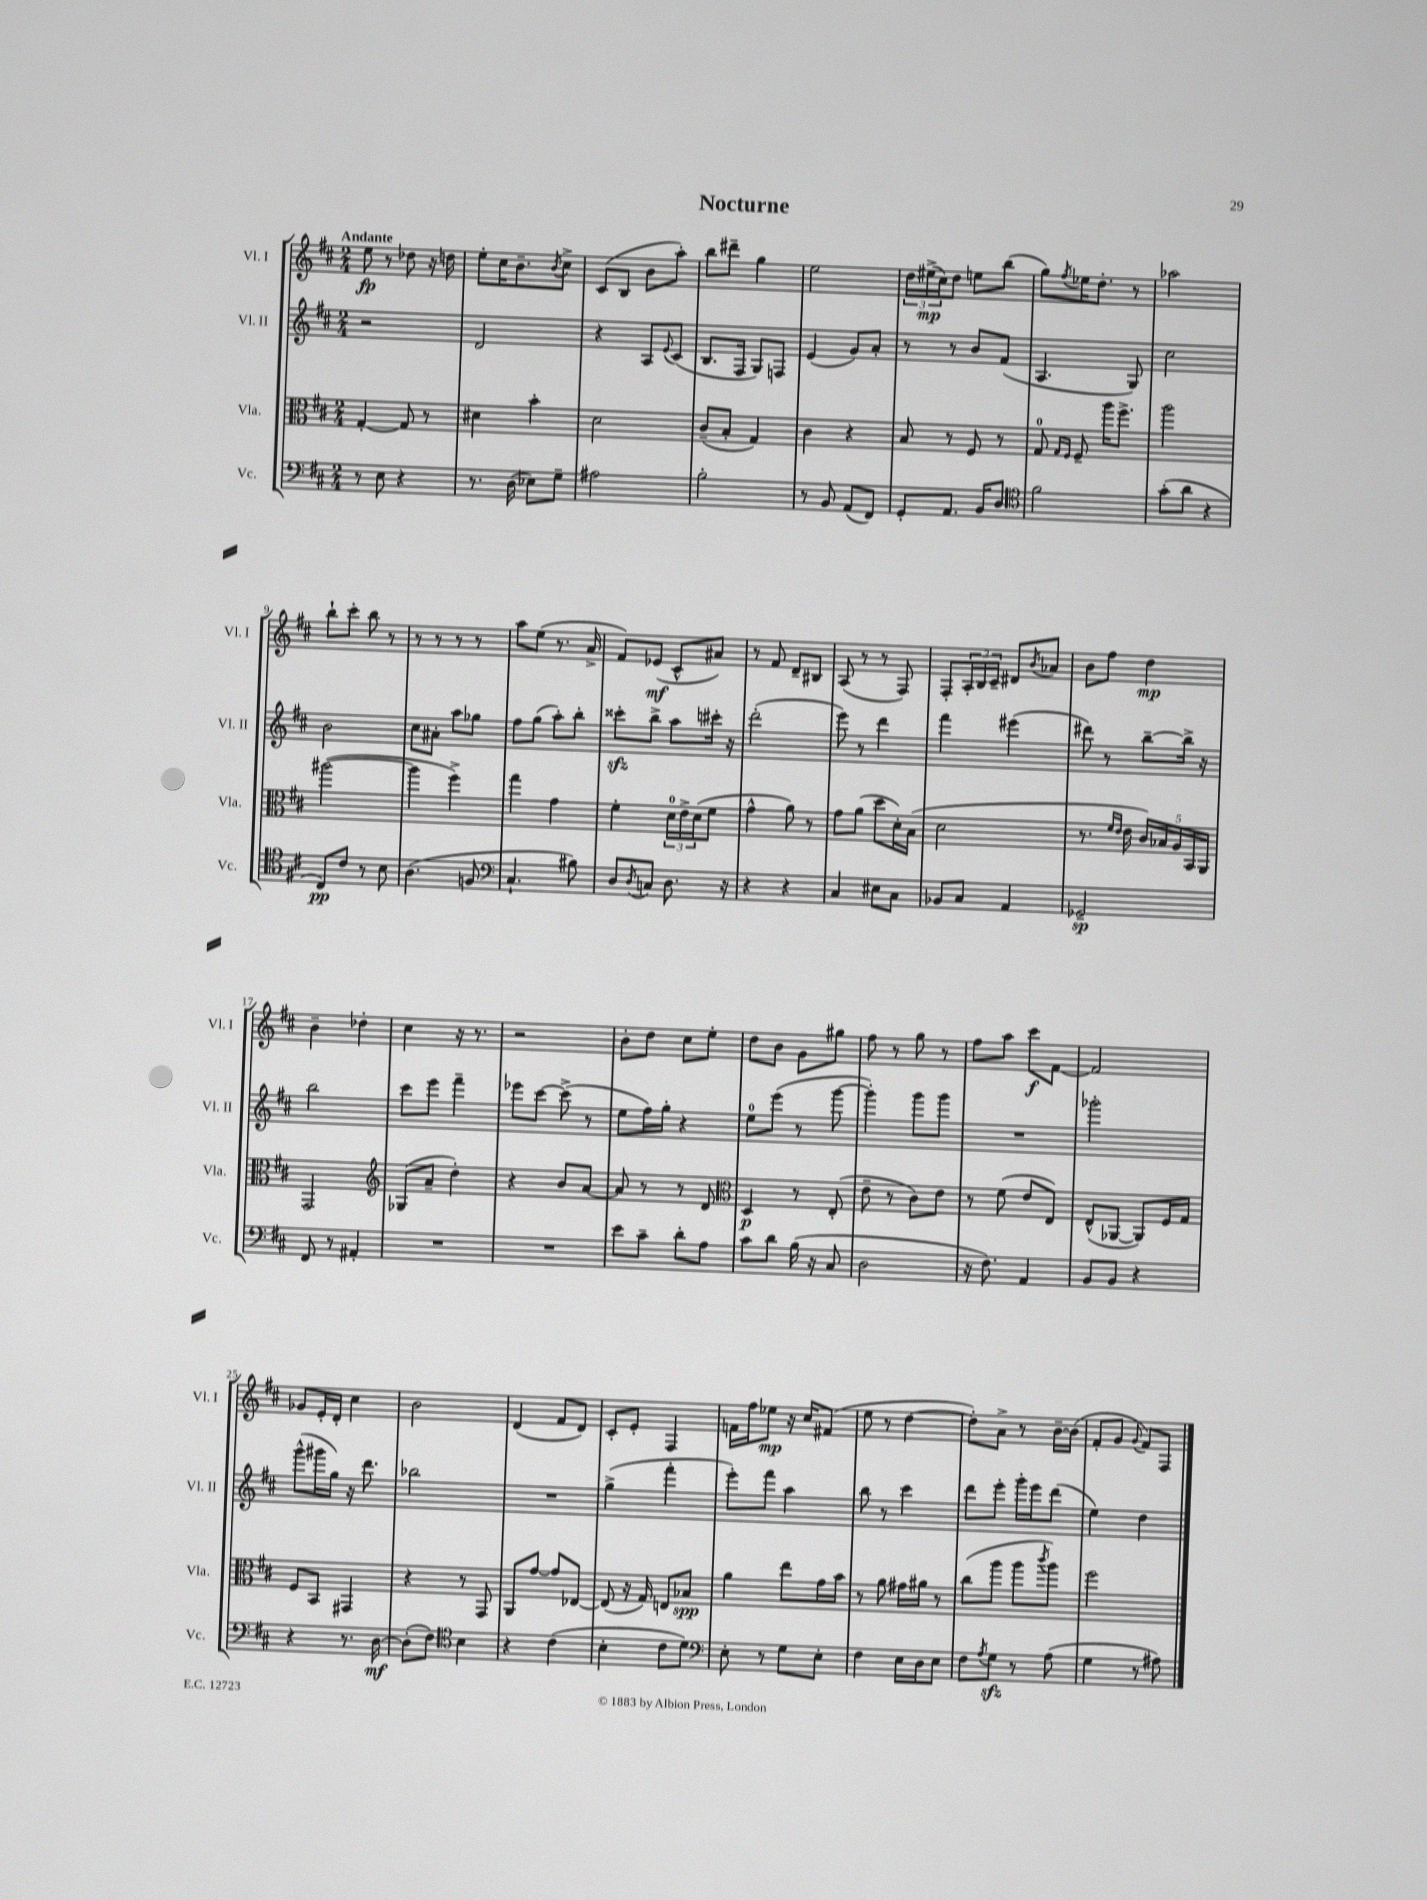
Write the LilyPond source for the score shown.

\header { title = "Nocturne" }
<<
\new StaffGroup <<
\new Staff = "s0" \with { instrumentName = "Vl. I" shortInstrumentName = "Vl. I" } {
    \clef treble \key d \major \numericTimeSignature \time 2/4 \tempo "Andante"
    e''8\fp r8 des''8 r16 d''16 |
    e''8-. cis''16 b'8.-- \acciaccatura { b'8 } cis''8-> |
    cis'8( b8 b'8 a''8-.) |
    b''8 dis'''8-- g''4 |
    e''2 |
    \tuplet 3/2 { d''16 eis''16->\mp( cis''16) } d''8 e''8 b''8( |
    g''8) \acciaccatura { fis''8 } ees''16 d''8.-. r8 |
    aes''2 |
    b''8-! cis'''8-. b''8 r8 |
    r8 r8 r8 r8 |
    a''8 e''8( r8. a'16-> |
    fis'8) ees'8\mf( cis'8-^ ais'8) |
    r8 fis'8 d'8-- bis8 |
    a8( r8 r8 fis8) |
    fis8-. \tuplet 3/2 { a16-. b16 cis'16-- } dis'8 \acciaccatura { b'8 } aes'8 |
    b'8 fis''8 d''4\mp |
    b'4-- des''4-. |
    cis''4 r16 r8. |
    r2 |
    b'8-. d''8 cis''8 e''8-. |
    d''8 b'8 g'8 gis''8 |
    fis''8 r8 g''8 r8 |
    fis''8 a''8 cis'''8\f fis'8~ |
    fis'2 |
    ges'8 e'16-. d'16-. cis''4 |
    b'2 |
    d'4( fis'8 d'8) |
    cis'8-. e'8-. fis4 |
    f'16 fis''16 ees''8\mp r16 cis''16 fis'8( |
    e''8 r8 d''4~ |
    d''8-.) a'8-> r8 b'16~-- b'16( |
    fis'8-. g'8 \appoggiatura { g'8 } fis'8) fis8 \bar "|." |
}
\new Staff = "s1" \with { instrumentName = "Vl. II" shortInstrumentName = "Vl. II" } {
    \clef treble \key d \major \numericTimeSignature \time 2/4
    r2 |
    d'2 |
    r4 a8 \appoggiatura { e'8 } cis'8( |
    b8. fis16 g8) f8 |
    e'4( g'8) a'8-. |
    r8 r8 b'8 fis'8( |
    a4. g8) |
    cis''2 |
    b'2 |
    cis''8 ais'8-. a''8 ges''8 |
    fis''8 g''8( a''8-.) b''8-. |
    cisis'''8-.\sfz b''8-> a''8 cis'''16-. r16 |
    d'''2-.( |
    e'''8) r8 d'''4 |
    fis'''4 eis'''4( |
    dis'''8) r8 b''8~-- b''16-> r16 |
    b''2 |
    cis'''8 e'''8 fis'''4-- |
    ees'''8 cis'''8~ cis'''8->( r8 |
    e''8 fis''16) g''16-. r4 |
    e''8-0 e'''8( r8 g'''8~ |
    g'''4-.) g'''8 g'''8 |
    R2 |
    ges'''2-. |
    g'''8-^( gis'''16 g''16) r16 d'''8. |
    bes''2 |
    R2 |
    g''4->( fis'''4-. |
    e'''8-.) fis'''8 a''4 |
    b''8 r8 cis'''4 |
    d'''8 e'''8-. g'''16-. e'''16 d'''8( |
    e''4) d''4 \bar "|." |
}
\new Staff = "s2" \with { instrumentName = "Vla." shortInstrumentName = "Vla." } {
    \clef alto \key d \major \numericTimeSignature \time 2/4
    g4~-. g8 r8 |
    dis'4 b'4-. |
    d'2 |
    cis'8--( b8-. g4) |
    cis'4 r4 |
    b8 r8 fis8 r8 |
    g8-0 \grace { g16 fis16 } fis8-- a''16 fis''8.-> |
    a''2 |
    ais''2~( |
    ais''4 fis''4->) |
    g''4 g'4 |
    fis'4-. \tuplet 3/2 { d'16-0 e'16-> d'16( } fis'8 |
    g'4-^ a'8) r8 |
    g'8 a'8( d''8 d'16-.) b16( |
    d'2 |
    r8. \grace { fis'16 e'16 } e'16 \tuplet 5/4 { cis'16) bes16 a16 b,16 a,16 } |
    g,2 |
    \clef treble ges8( a'8-- d''4-.) |
    r4 b'8 a'8~ |
    a'8 r8 r8 d'8 |
    \clef alto d4\p r8 e8-.( |
    e'8-- r8 cis'8) e'8 |
    r8 fis'8( e'8 e8) |
    e8-^( aes,8~ aes,8) fis16 g16 |
    fis8 b,8 gis,4 |
    r4 r8 g,8 |
    a,8 g'8~ g'8 ees8~ |
    ees8( r16 g16) e8 bes8\spp |
    a'4 e''8 g'16 b'16 |
    r8 a'8 gis'16 ais'16 r8 |
    cis''8( a''8 a''8 \acciaccatura { cis'''8 } a''8) |
    fis''2 \bar "|." |
}
\new Staff = "s3" \with { instrumentName = "Vc." shortInstrumentName = "Vc." } {
    \clef bass \key d \major \numericTimeSignature \time 2/4
    r8 e8 r4 |
    r8. d16( ees8) g8-- |
    ais2 |
    b2-. |
    r8 b,8 a,8( fis,8) |
    g,8-. a,8. b,16 d8 |
    \clef tenor fis'2 |
    g'8-.( a'8 r4 |
    cis8\pp) cis'8 r8 b8 |
    a4.( f8 |
    \clef bass cis4.-! bis8) |
    d8 \acciaccatura { d8 } c8 d8. r16 |
    r4 r4 |
    cis4 eis8 cis8 |
    bes,8 cis8 a,4 |
    ges,2--\sp |
    fis,8 r8 ais,4-. |
    R2 |
    R2 |
    e'8 cis'8-- d'8-. a8 |
    cis'8 d'8 b16( r16 cis8 |
    d2 |
    r16 fis8.) a,4 |
    b,8 b,8 r4 |
    r4 r8. d16~\mf |
    d8-.( fis8) \clef tenor b4 |
    r4 cis'4( |
    b4-. cis'8 d'8) |
    \clef bass e8-. r8 g8 e8-. |
    fis4 e16 d16 e8 |
    fis8 \acciaccatura { a8 } g8\sfz r8 a8( |
    g4 r8 ais8) \bar "|." |
}
>>
>>
